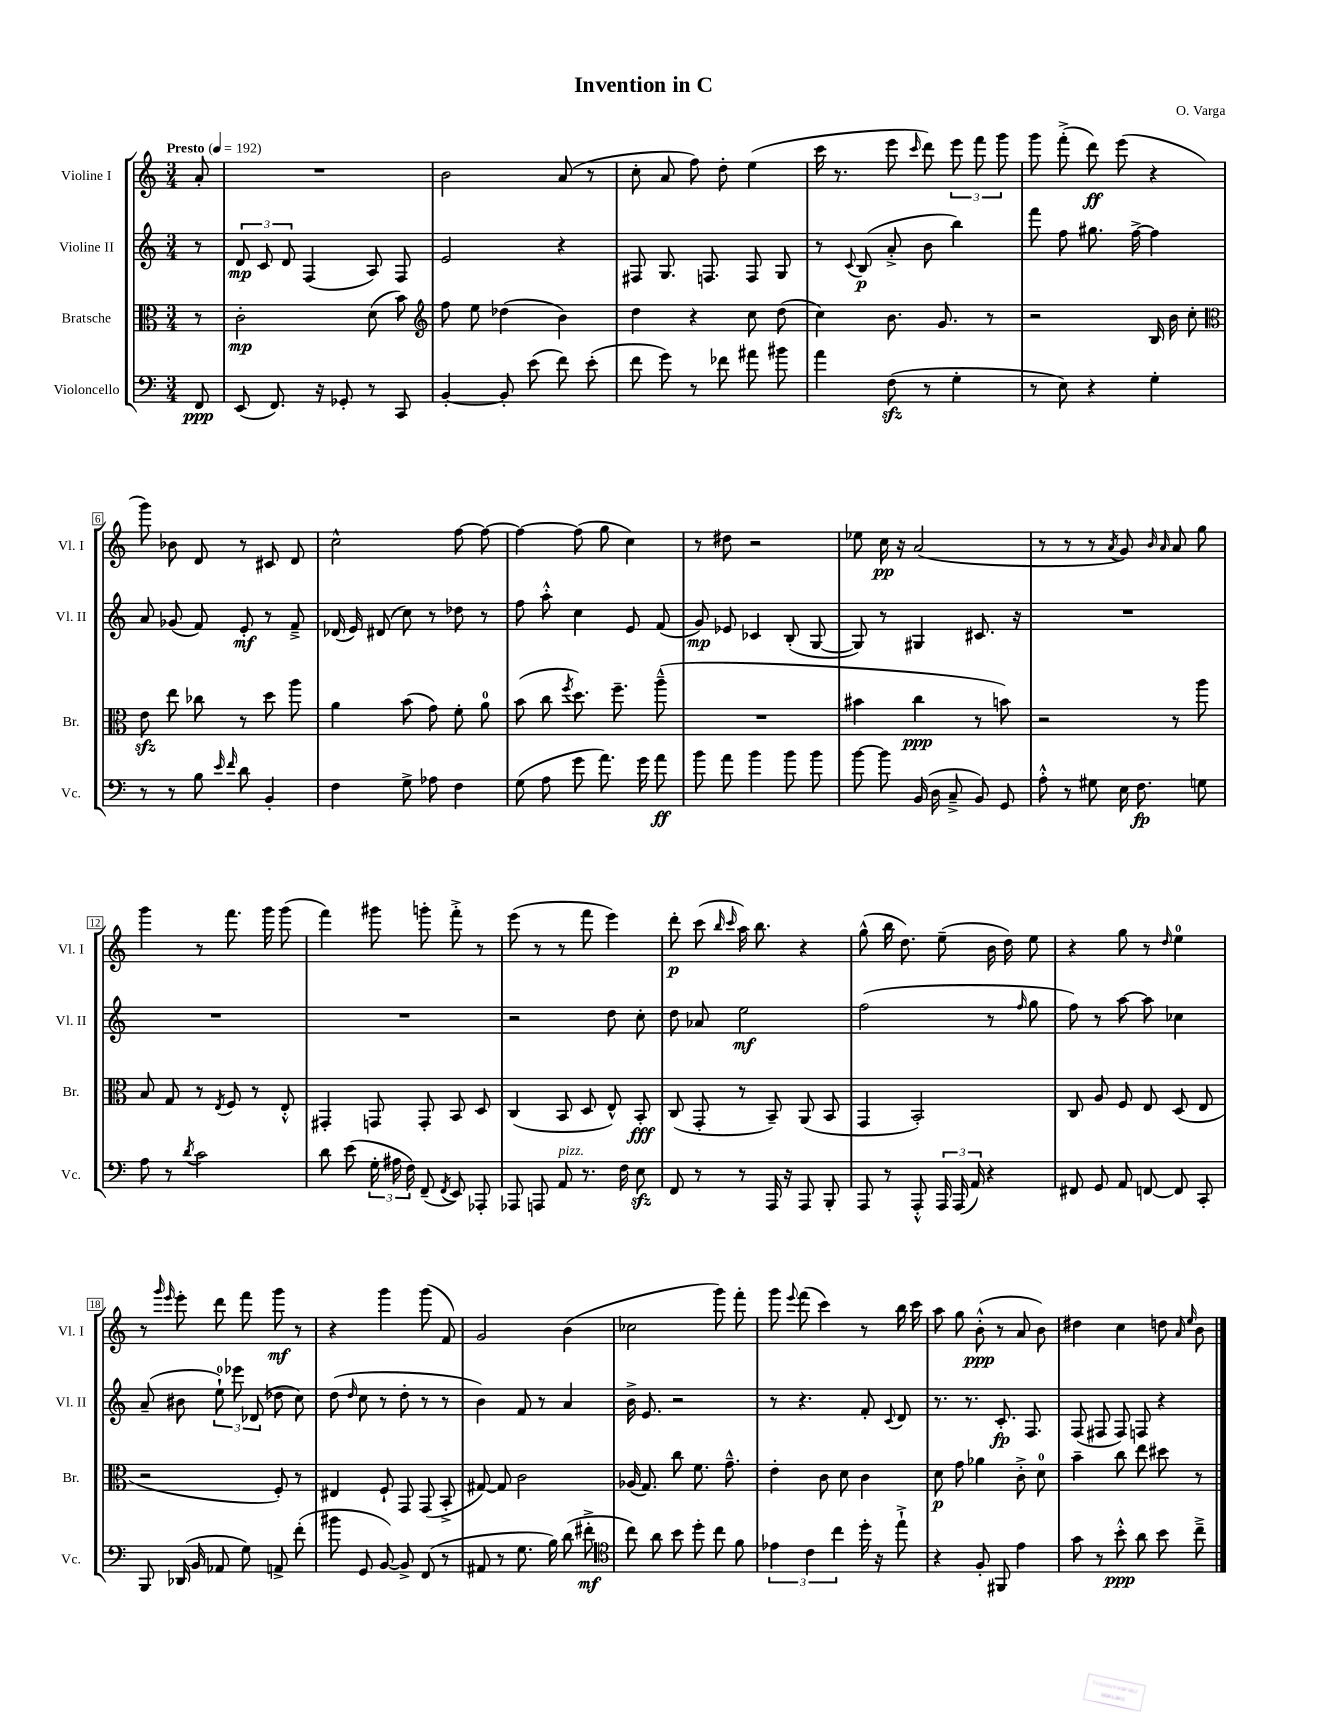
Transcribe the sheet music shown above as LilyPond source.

\header { title = "Invention in C" composer = "O. Varga" }
<<
\new StaffGroup <<
\new Staff = "s0" \with { instrumentName = "Violine I" shortInstrumentName = "Vl. I" } {
    \clef treble \key c \major \numericTimeSignature \time 3/4 \partial 8 \tempo "Presto" 4 = 192
    \autoBeamOff a'8-. |
    R2. |
    b'2 a'8( r8 |
    c''8-. a'8 f''8) d''8-. e''4( |
    c'''16 r8. e'''8 \grace { c'''16 } d'''8) \tuplet 3/2 { e'''8 f'''8 g'''8 } |
    g'''8 f'''8-.->( d'''8\ff) e'''8( r4 |
    g'''8) bes'8 d'8 r8 cis'8 d'8 |
    c''2-^ f''8~ f''8~ |
    f''4~ f''8( g''8 c''4) |
    r8 dis''8 r2 |
    ees''8 c''16\pp r16 a'2( |
    r8 r8 r8 \acciaccatura { a'8 } g'8) \grace { b'16 a'16 } a'8 g''8 |
    g'''4 r8 f'''8. g'''16 g'''8( |
    f'''4) gis'''8 g'''8-. f'''8-.-> r8 |
    e'''8( r8 r8 f'''8 e'''4) |
    d'''8-.\p c'''8( \grace { b''16 c'''16 } a''16) b''8. r4 |
    g''8-^( b''16 d''8.) e''8--( b'16 d''16) e''8 |
    r4 g''8 r8 \grace { d''16 } e''4-0 |
    r8 \grace { g'''16 e'''16 } e'''8-. d'''8 f'''8 g'''8\mf r8 |
    r4 g'''4 g'''8( f'8) |
    g'2 b'4( |
    ces''2 g'''8) f'''8-. |
    g'''8 \appoggiatura { e'''8 } f'''8( c'''4) r8 b''16 c'''16 |
    a''8 g''8 b'8-.-^\ppp( r8 a'8 b'8) |
    dis''4 c''4 d''8 \grace { a'16 e''16 } b'8 \bar "|." |
}
\new Staff = "s1" \with { instrumentName = "Violine II" shortInstrumentName = "Vl. II" } {
    \clef treble \key c \major \numericTimeSignature \time 3/4 \partial 8
    \autoBeamOff r8 |
    \tuplet 3/2 { d'8\mp c'8 d'8 } f4( a8) f8 |
    e'2 r4 |
    fis8 g8. f8. f8 g8 |
    r8 \appoggiatura { c'8 } b8\p( a'8-.-> b'8 b''4) |
    f'''8 f''8 gis''8. f''16~-> f''4 |
    a'8 ges'8( f'8) e'8-.\mf r8 f'8---> |
    des'16( e'16) dis'8( c''8) r8 des''8 r8 |
    f''8 a''8-.-^ c''4 e'8 f'8( |
    g'8\mp) ees'8 ces'4 b8-.( g8~ |
    g8) r8 gis4 cis'8. r16 |
    R2. |
    R2. |
    R2. |
    r2 d''8 c''8-. |
    d''8 aes'8 e''2\mf |
    f''2( r8 \grace { f''16 } g''8 |
    f''8) r8 a''8~ a''8 ces''4 |
    a'8--( bis'8 \tuplet 3/2 { e''8-0-!) ees'''8 des'8( } des''8 c''8) |
    d''8( \grace { d''16 } c''8 r8 d''8-. r8 r8 |
    b'4) f'8 r8 a'4 |
    b'16-> e'8. r2 |
    r8 r4. f'8-. \appoggiatura { c'8 } d'8 |
    r8. r8. c'8.-.\fp f8. |
    f8( fis8 fis8) f8 r4 \bar "|." |
}
\new Staff = "s2" \with { instrumentName = "Bratsche" shortInstrumentName = "Br." } {
    \clef alto \key c \major \numericTimeSignature \time 3/4 \partial 8
    \autoBeamOff r8 |
    c'2-.\mp d'8( b'8) |
    \clef treble f''8 e''8 des''4( b'4) |
    d''4 r4 c''8 d''8( |
    c''4) b'8. g'8. r8 |
    r2 b16 b'16 c''8-. |
    \clef alto e'8\sfz e''8 ces''8 r8 d''8 a''8 |
    a'4 b'8( g'8) f'8-. a'8-0 |
    b'8( c''8 \acciaccatura { f''8 } d''8.) f''8.-- a''8---^( |
    R2. |
    bis'4 c''4\ppp r8 b'8) |
    r2 r8 a''8 |
    b8 g8 r8 \acciaccatura { e8 } f8 r8 e8-.-^ |
    gis,4-. g,8 g,8-. b,8 d8 |
    c4( b,8 d8 e8-^) b,8-.\fff |
    c8( g,8-. r8 b,8--) a,8( b,8 |
    g,4 b,2-.) |
    c8 a8 f8 e8 d8( e8 |
    r2 f8-.) r8 |
    eis4 f8-! g,8 g,8( b,8-.-> |
    gis8~) gis8 c'2 |
    aes16( g8.) c''8 f'8. g'8.---^ |
    e'4-. c'8 d'8 c'4 |
    d'8\p g'8 aes'4 c'8-.-> d'8-0 |
    b'4-- c''8 e''8 dis''8 r8 \bar "|." |
}
\new Staff = "s3" \with { instrumentName = "Violoncello" shortInstrumentName = "Vc." } {
    \clef bass \key c \major \numericTimeSignature \time 3/4 \partial 8
    \autoBeamOff f,8\ppp |
    e,8( f,8.) r16 ges,8-. r8 c,8 |
    b,4~-. b,8-. e'8( f'8) e'8-.( |
    f'8 g'8) r8 fes'8 ais'8 bis'8 |
    a'4 f8\sfz( r8 g4-. |
    r8 e8) r4 g4-. |
    r8 r8 b8 \grace { e'16 f'16 } d'8 b,4-. |
    f4 g8-> aes8 f4 |
    g8( a8 g'8 a'8.) g'16 a'8\ff |
    b'8 a'8 b'4 b'8 b'8 |
    b'8~ b'8 b,16( d16 c8---> b,8) g,8 |
    a8-.-^ r8 gis8 e16 f8.\fp g8 |
    a8 r8 \acciaccatura { d'8 } c'2 |
    d'8 e'8( \tuplet 3/2 { g16-. ais16 f16) } f,8--( \acciaccatura { f,8 } e,8) aes,,8-. |
    aes,,8 a,,8 a,8^\markup { \italic "pizz." } r8. f16 e8\sfz |
    f,8 r8 r8 a,,16 r16 a,,8 b,,8-. |
    a,,8 r8 a,,8-.-^ \tuplet 3/2 { a,,16 a,,16( a,16) } r4 |
    fis,8 g,8 a,8 f,8~ f,8 c,8-. |
    b,,8 des,16( b,16 aes,8 g8) a,8-> f'8-.( |
    bis'8 g,8 b,8~) b,8-> f,8( r8 |
    ais,8 r8 g8. b16) d'8( fis'8-.->\mf |
    \clef tenor c''8) a'8 b'8 d''8-. c''8 f'8 |
    \tuplet 3/2 { ees'4 c'4 c''4 } d''16-. r16 e''8-!-> |
    r4 f8-. fis,8 e'4 |
    g'8 r8 b'8-.-^\ppp a'8 b'8 c''8---> \bar "|." |
}
>>
>>
\layout { \context { \Score \override BarNumber.stencil = #(make-stencil-boxer 0.1 0.3 ly:text-interface::print) } }
